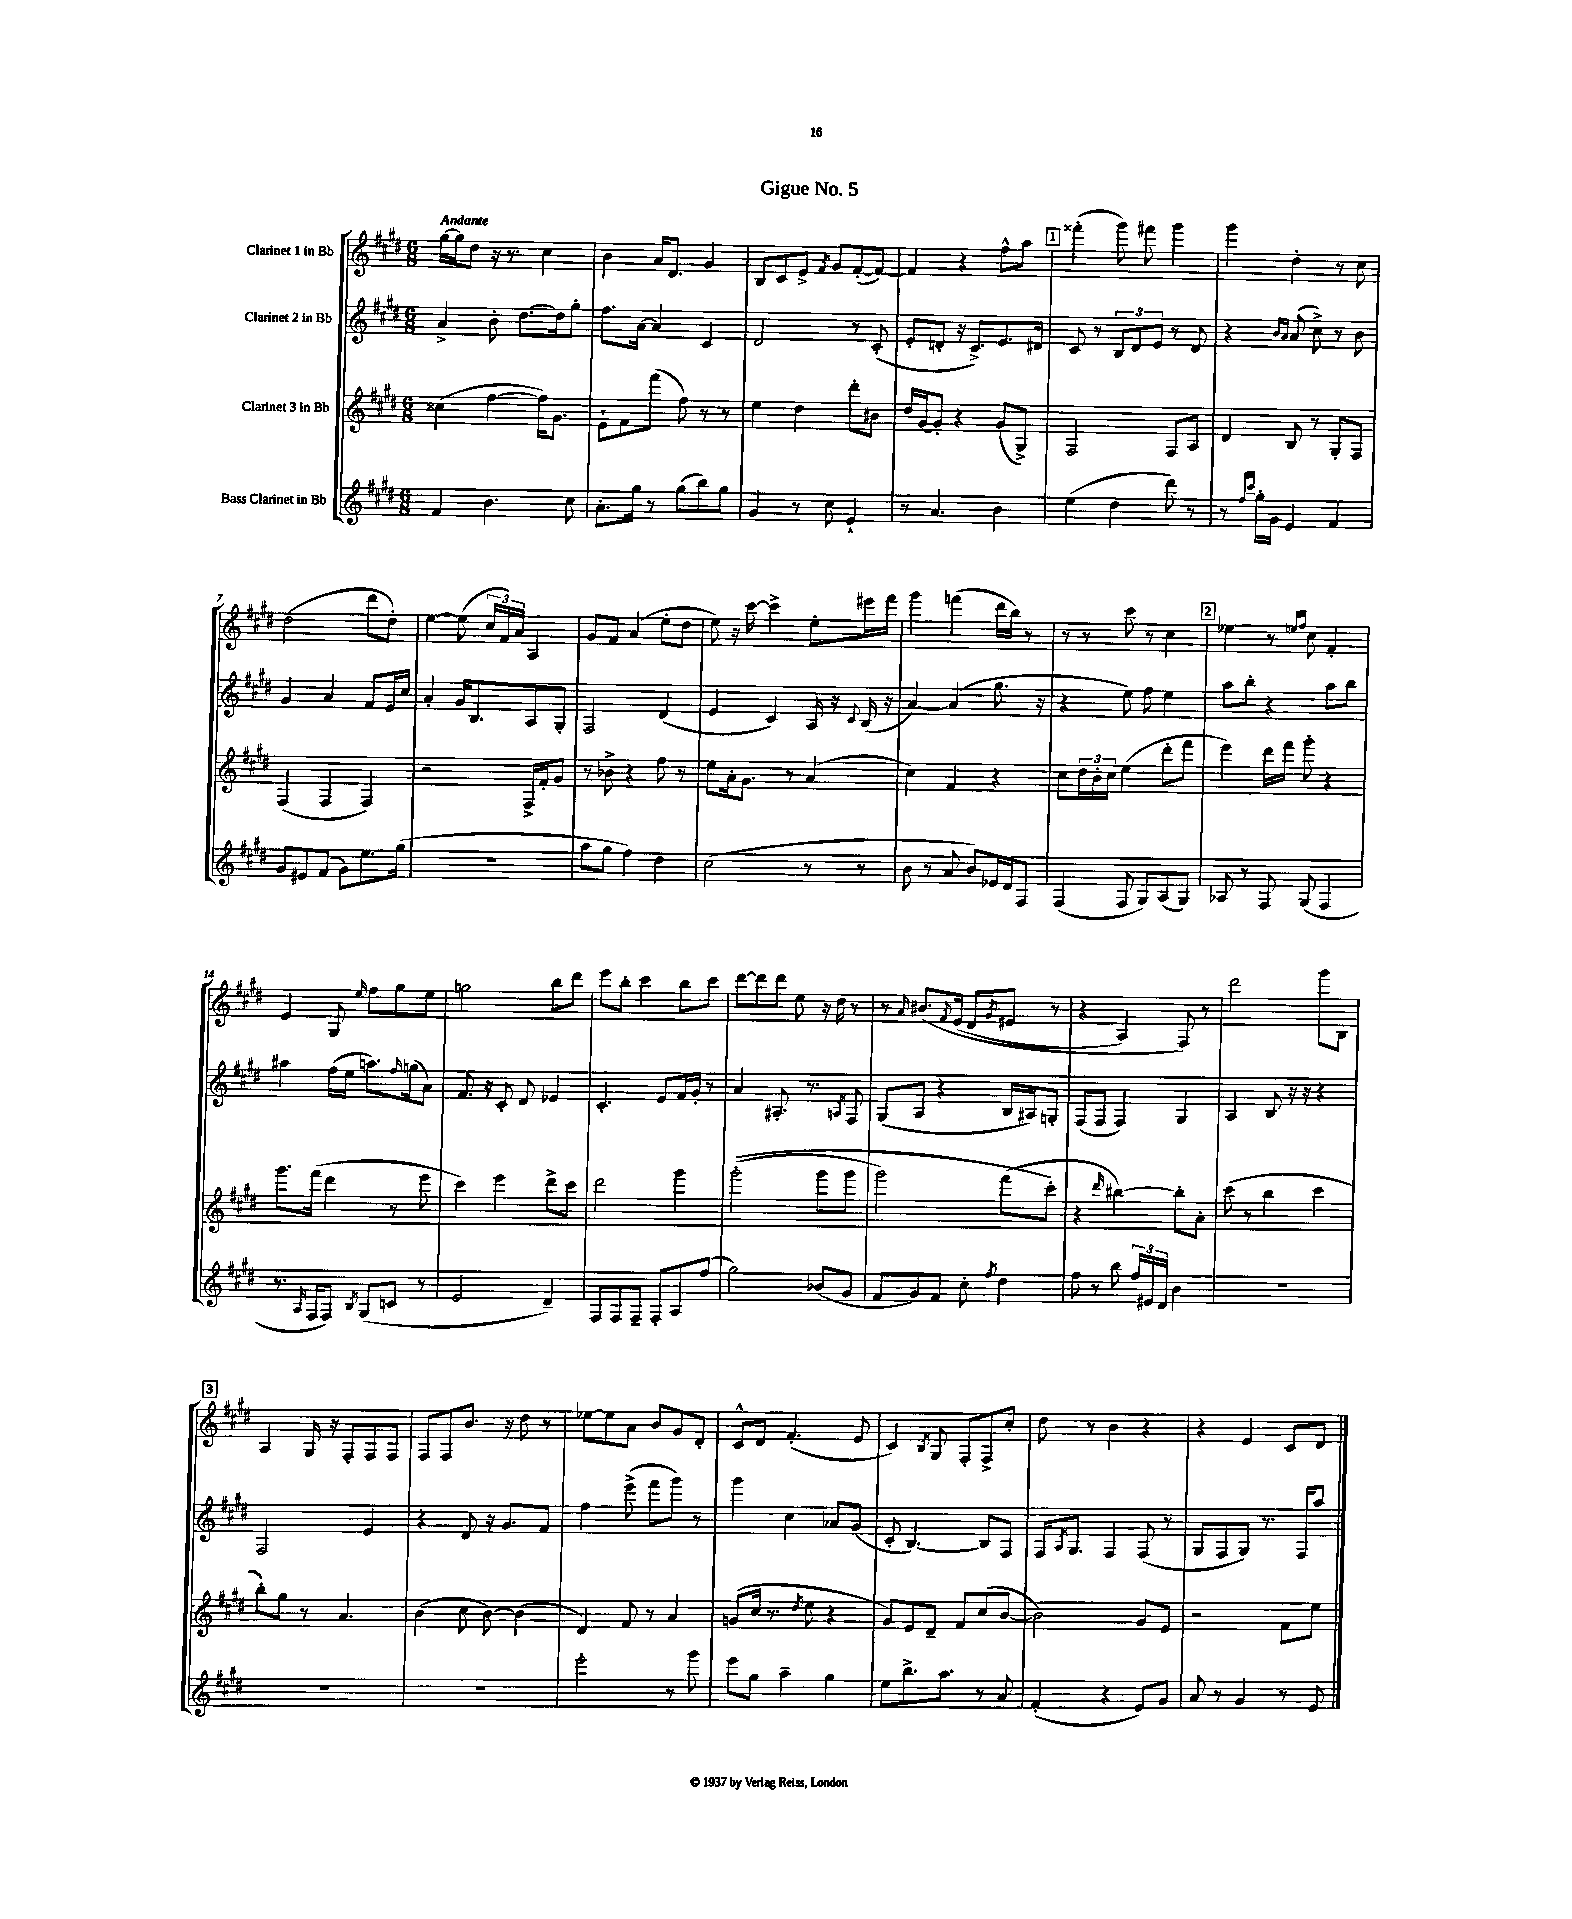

**kern	**kern	**kern	**kern
*part4	*part3	*part2	*part1
*staff4	*staff3	*staff2	*staff1
*I"Bass Clarinet in Bb	*I"Clarinet 3 in Bb	*I"Clarinet 2 in Bb	*I"Clarinet 1 in Bb
*clefG2	*clefG2	*clefG2	*clefG2
*k[f#c#g#d#]	*k[f#c#g#d#]	*k[f#c#g#d#]	*k[f#c#g#d#]
*M6/8	*M6/8	*M6/8	*M6/8
=1	=1	=1	=1
!	!	!	!LO:TX:a:B:t=Andante
4f#/	(4cc##X\	4a^/	[16gg#\LL
.	.	.	16gg#\J]
.	.	.	8dd#\J
4.b\	[4ff#\	8b'\	16r
.	.	.	8.r
.	.	[8.dd#\L	.
.	16ff#\KL])	.	4cc#\
.	8.g#\J	16dd#\k]	.
8cc#\	.	8gg#'\J	.
=2	=2	=2	=2
8.a'\L	8e`\L	8.ff#\L	4b\
.	8f#\	.	.
16gg#\Jk	.	[16a\Jk	.
8r	(8fff#\J	4a/]	16a/KL
.	.	.	8.d#/J
(8gg#\L	8ff#\)	.	.
8bb\)	8r	4c#/	4g#/
8gg#\J	8r	.	.
=3	=3	=3	=3
4g#/	4ee\	2d#/	8B/L
.	.	.	8c#/
8r	4dd#\	.	8e^/J
.	.	.	8qf#/
8cc#\	.	.	8g#/L
4e`/	8ddd#'\L	8r	([8f#'/
.	8b#X\J	(8c#'/	8f#/J_)
=4	=4	=4	=4
8r	16dd#/LL	8e'/L	4f#/]
.	[16g#/J	.	.
4.a/	8g#'/J]	8dn'/J	.
.	4r	16r	4r
.	.	8.c#^/L)	.
4b\	(8g#/L	8.e/	8ff#^^\L
.	8G#^/J)	.	8aa\J
.	.	16d#X/Jk	.
!!LO:REH:place=s1:t=1
=5	=5	=5	=5
(4ee\	2F#/	8c#/	(4fff##X'\
.	.	8r	.
4dd#\	.	12B/L	8ggg#\)
.	.	12d#/	.
.	.	.	8fff#X\
.	.	12e/J	.
8ddd#\)	8F#/L	8r	4ggg#\
8r	8A/J	8d#/	.
=6	=6	=6	=6
8r	4d#/	4r	4ggg#\
16qqff#/LL	.	.	.
16qqccc#/JJ	.	.	.
16gg#'\LL	.	.	.
16g#\JJ	.	.	.
.	.	16qqb/LL	.
.	.	16qqa/JJ	.
4e/	8B/	(8a/	4dd#'\
.	8r	8cc#^\)	.
4f#/	8G#'/L	8r	8r
.	8F#/J	8b\	8cc#\
!!LO:LB:g=z
=7	=7	=7	=7
8g#/L	(4F#/	4g#/	(2dd#\
8e#X/	.	.	.
(8f#/J	4F#/	4a/	.
8g#\L)	.	.	.
8.ee\	4F#/)	8f#/L	8ddd#\L
.	.	16e/L	8dd#'\J)
(16gg#\Jk	.	16cc#/JJ	.
=8	=8	=8	=8
2.r	2r	4a'/	[4ee\
.	.	16g#/KL	(8ee\]
.	.	8.B/	.
.	.	.	24cc#/LL
.	.	.	24f#/)
.	.	.	24a/JJ
.	16F#^/LL	8A/	4A/
.	16f#'/J	.	.
.	8g#/J	8G#'/J	.
=9	=9	=9	=9
8aa\L	8r	2F#/	8g#/L
8gg#\J	8b-X^\	.	8f#/J
4ff#\)	4r	.	(4a/
4dd#\	8ff#\	(4d#/	8ee'\L
.	8r	.	8dd#\J
=10	=10	=10	=10
(2cc#\	8ee\L	4e/	8ee\)
.	16a'\k	.	16r
.	8.g#\J	.	[16ccc#\
.	.	4c#/)	4ccc#^\]
.	8r	.	.
8r	(4a/	16A/	8ee'\L
.	.	16r	.
.	.	8qqc#/	.
8r	.	(16B/	16eee#X\L
.	.	16r	16fff#\JJ
=11	=11	=11	=11
8b\	4cc#\)	[4a/)	4ggg#\
8r	.	.	.
8a/	4f#/	(4a/]	(4fffn\
8b/L)	.	.	.
16e-X/L	4r	8.gg#\	16ddd#\LL
16d#/J	.	.	16bb\JJ)
8F#/J	.	.	8r
.	.	16r	.
=12	=12	=12	=12
(4F#/	8cc#\L	4r	8r
.	24dd#\L	.	8r
.	24b'\	.	.
.	24cc#\JJ	.	.
8F#/	(4ee\	8ee\)	8ccc#\
8G#/L)	.	8ff#\	8r
(8A/	8ddd#'\L	4ee\	4cc#\
8G#/J)	8fff#\J	.	.
!!LO:REH:place=s1:t=2
=13	=13	=13	=13
8A-X/	4eee\)	8aa\L	4ee-X\
8r	.	8bb'\J	.
8F#/	16ddd#\LL	4r	8r
.	16fff#\JJ	.	.
.	.	.	16qqeen/LL
.	.	.	16qqff#/JJ
(8G#/	8ggg#'\	.	8cc#\
4F#/	4r	8aa\L	4f#'/
.	.	8bb\J	.
!!LO:LB:g=z
=14	=14	=14	=14
8.r	8.ggg#\L	4aa#X\	4e/
16qqA/	.	.	.
16F#/KL	(16fff#\Jk	.	.
8F#/J)	4ddd#\	(16ff#\LL	8G#/
.	.	16ee\JJ	.
8qB/	.	.	16qqee/
(8G#/L	.	8.aan\L)	8ff#\L
8cn/J	8r	.	8gg#\
.	.	16qqff#/	.
.	.	(16ggn\k	.
8r	8eee\	8a\J)	8ee\J
=15	=15	=15	=15
2e/	4ccc#\)	8.f#/	2ggn\
.	.	16r	.
.	4eee\	8c#'/	.
.	.	8d#/	.
4d#~/)	8ddd#^\L	4e-X/	8bb\L
.	8ccc#\J	.	8ddd#\J
=16	=16	=16	=16
8F#/L	2ddd#\	4.c#'/	8eee\L
8F#/	.	.	8bb'\J
8F#~/J	.	.	4ccc#\
8F#'/L	.	8e/L	.
8A/	4ggg#\	16f#/L	8bb\L
.	.	16g#'/JJ	.
(8ff#/J	.	8r	8ccc#\J
=17	=17	=17	=17
2gg#\)	((2ggg#'\	4a/	[8ddd#\L
.	.	.	8ddd#\]
.	.	8.A#X'/	8ddd#\J
.	.	.	8ee\
.	.	8.r	.
(8b-X/L	8ggg#\L	.	16r
.	.	.	16dd#\
.	.	8qAn/	.
8g#/J	8ggg#\J	8F#/	8r
=18	=18	=18	=18
8f#/L	2ggg#\)	(8G#/L	8r
.	.	.	16qqa/
8g#/)	.	8A/J	(8.b#X/L
8f#/J	.	4r	.
.	.	.	8qf#/
.	.	.	(16e/Jk
8cc#'\	.	.	8d#/L
8qff#/	.	.	8qg#/
4dd#\	(8fff#\L	16B/LL	8e#X/J
.	.	16A#X/J)	.
.	8ccc#'\J)	8Gn'/J	8r
=19	=19	=19	=19
8ff#\	4r	(8F#/L	4r
8r	.	8F#/J	.
.	16qqddd#/	.	.
8bb\	[4bb#X\)	4F#/)	4A/)
24ff#/LL	.	.	.
24e#X/	.	.	.
24d#/JJ	.	.	.
4b\	8bb#'\L]	4G#/	8F#/)
.	8a'\J	.	8r
=20	=20	=20	=20
2.r	(8ccc#\	4A/	2ddd#\
.	8r	.	.
.	4bb\	8B/	.
.	.	16r	.
.	.	16r	.
.	4ccc#\	4r	8ggg#\L
.	.	.	8B\J
!!LO:LB:g=z
!!LO:REH:place=s1:t=3
=21	=21	=21	=21
2.r	8bb'\L)	2F#/	4A/
.	8gg#\J	.	.
.	8r	.	16G#/
.	.	.	16r
.	4.a/	.	8F#'/L
.	.	4e/	8F#/
.	.	.	8F#/J
=22	=22	=22	=22
2.r	(4b\	4r	8F#/L
.	.	.	8F#/
.	8cc#\	8d#/	8.b/J
.	[8b\)	16r	.
.	.	8.g#/L	16r
.	(4b\]	.	8dd#\
.	.	8f#/J	8r
=23	=23	=23	=23
2eee'\	4d#/)	4ff#\	[8ee-X\L
.	.	.	8ee-\]
.	8f#/	(8eee^\	8a\J
.	8r	8fff#\L	8b/L
8r	4a/	8ggg#\J)	8g#/
8ggg#\	.	8r	8d#'/J
=24	=24	=24	=24
8eee\L	(8gn/L	4ggg#\	8c#^^/L
8gg#\J	16cc#/Jk	.	8d#/J
.	8.r	.	.
4aa~\	.	4cc#\	(4.f#'/
.	8qdd#/	.	.
.	8ee\	.	.
4gg#\	4r	8a-X/L	.
.	.	(8g#/J	8e/
=25	=25	=25	=25
8ee\L	8g#/L)	8c#'/	4c#/)
8.bb^\	8e/	[4.B/)	.
.	.	.	8qB/
.	8d#~/J	.	8G#/
8.aa\J	.	.	.
.	8f#/L	.	8F#'/L
8r	(8cc#/	8B/L]	8F#^/
8a/	[8b/J	8F#/J	8cc#'/J
=26	=26	=26	=26
(4f#'/	2b\])	16F#/KL	8dd#\
.	.	8qA/	.
.	.	8.G#/J	.
.	.	.	8r
4r	.	4F#/	4b\
8e/L)	8g#/L	(8F#/	4r
8g#/J	8e/J	8r	.
=27	=27	=27	=27
8a/	2r	8G#/L	4r
8r	.	8F#/	.
4g#/	.	8G#/J)	4e/
.	.	8.r	.
8r	8f#\L	.	8c#/L
.	.	16F#/KL	.
8e/	8ee\J	8aa/J	8d#/J
==	==	==	==
*-	*-	*-	*-
